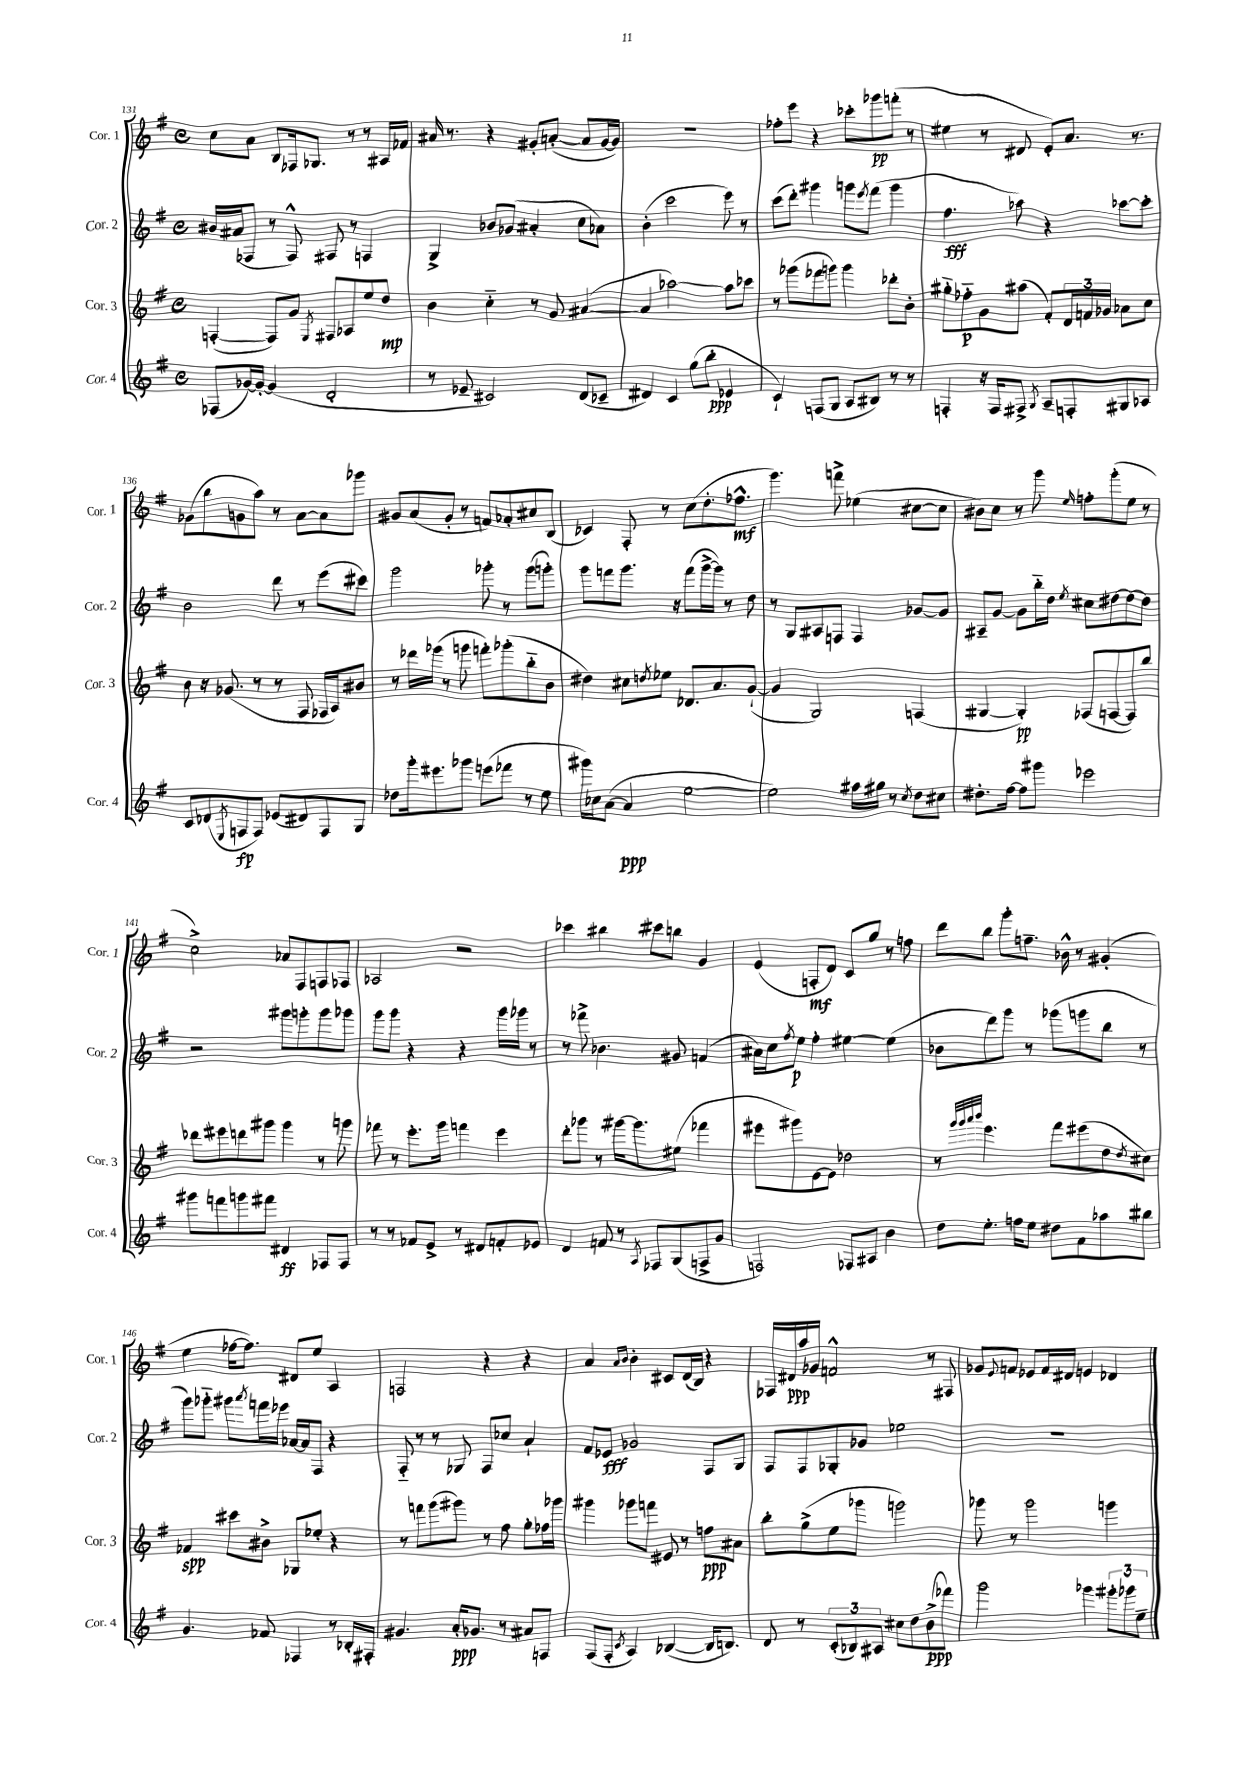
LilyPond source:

<<
\new StaffGroup <<
\new Staff = "s0" \with { instrumentName = "Cor. 1" shortInstrumentName = "Cor. 1" } {
    \clef treble \key g \major \defaultTimeSignature \time 4/4
    c''8 a'8 b8 fes16 ges8. r8 r8 ais16 fes'16 |
    ais'16 r8. r4 gis'8-. a'8~-.( a'8 gis'16~ gis'16) |
    R1 |
    fes''8-. e'''8 r4 ces'''8-. ges'''8\pp f'''8-.( r8 |
    eis''4 r8 dis'8 e'8-.) a'8. r8. |
    ges'8( b''8 g'8 a''8) r8 a'8~ a'8 ges'''8 |
    gis'8 a'8( gis'8-. r8 f'8) aes'8-. cis''8 b8( |
    ces'4) fis8-. r8 c''8( d''8.-. fes''8.-^\mf |
    g'''4.) f'''8-> ees''4( cis''8~ cis''8 |
    bis'8) c''8 r8 g'''8 \grace { e''16 } f''8-. g'''8-.( e''8 r8 |
    c''2->) aes'8 fis8 f8 fes8 |
    aes2 r2 |
    ces'''4 bis''4 cis'''8 b''8 g'4 |
    e'4( f8-.\mf d'8) c'8 g''8 r8 f''8 |
    d'''8 b''8 g'''8-. f''8.-- bes'16-^ r8 gis'4-.( |
    e''4 fes''16~ fes''8.) dis'8 e''8 a4 |
    f2 r4 r4 |
    a'4 \grace { a'16 b'16 } b'4-. cis'8 d'16( b16) r4 |
    fes16 dis'16\ppp a''16 ges'16 f'2-^ r8 fis8 |
    ges'8 \appoggiatura { e'8 } f'8 ees'8 f'16 dis'16 e'4 des'4 \bar "|." |
}
\new Staff = "s1" \with { instrumentName = "Cor. 2" shortInstrumentName = "Cor. 2" } {
    \clef treble \key g \major \defaultTimeSignature \time 4/4
    bis'16 ais'16( fes8 r8 fes8-^) fis8 r8 f4 |
    g4-> bes'8 ges'8( ais'4-. c''8 aes'8) |
    b'4-.( c'''2 e'''8) r8 |
    c'''8( d'''8-.) gis'''4 g'''8 \acciaccatura { e'''8 } fis'''8( g'''4 |
    fis''4.\fff aes''8) r4 ces'''8~ ces'''8-. |
    b'2 d'''8 r8 e'''8( cis'''8) |
    g'''2 ges'''8-. r8 ges'''8( g'''8-.) |
    g'''8 f'''8 g'''8. r16 f'''8( g'''16~-> g'''16) r8 d''8 |
    r8 g8 ais8 f8 f4 ges'8~ ges'8 |
    ais8-- g'8~ g'8 b''16-_ d''16 \acciaccatura { e''8 } cis''8 dis''8~ dis''8~ dis''8 |
    r2 gis'''8 g'''8-. g'''8 ges'''8 |
    g'''8 g'''8 r4 r4 g'''16 ges'''16 r8 |
    r8 fes'''8-> bes'4. gis'8 f'4( |
    ais'16) c''16 \acciaccatura { fis''8 } e''8\p fis''4-. eis''4~ eis''4( |
    bes'8 d'''8) g'''8 r8 ges'''8( g'''8 b''8 r8 |
    g'''8) ges'''8-_ gis'''8 \acciaccatura { a'''8 } f'''16 ees'''16 aes'16~ aes'16 fis8 r4 |
    fis8-_ r8 r8 ges8 fis8 ces''8 a'4-! |
    fis'8 ees'8\fff ges'2 fis8 g8 |
    fis8 fis8 ges8-. ges'8 ees''2 |
    R1 \bar "|." |
}
\new Staff = "s2" \with { instrumentName = "Cor. 3" shortInstrumentName = "Cor. 3" } {
    \clef treble \key g \major \defaultTimeSignature \time 4/4
    f4~-.( f8) g'8 \acciaccatura { e8 } fis8 aes8 e''8 d''8\mp |
    b'4 c''4-_ r8 g'8 ais'4~( |
    ais'4 aes''2~) aes''8 ces'''8 |
    r8 ges'''8( fes'''8 g'''8) g'''4 des'''8-. b'8-. |
    gis''8-_ fes''8-_\p g'8 ais''8( fis'8-.) \tuplet 3/2 { d'16 f'16 ges'16 } aes'8 c''8 |
    b'8 r16 ges'8.( r8 r8 fis8 fes16 a16) bis'8 |
    r8 des'''16 ges'''16( r8 g'''8 f'''8-.) ges'''8-.( b''8-_ b'8 |
    dis''4) cis''8 \acciaccatura { d''8 } ees''8 des'8. a'8. g'8~-!( |
    g'4 g2) f4( |
    gis4~ gis4-.\pp) fes8( f8~ f8) b''8 |
    des'''8 eis'''8 d'''8 gis'''8 gis'''4 r8 g'''8 |
    fes'''8 r8 e'''8.-. g'''16 f'''4 e'''4 |
    d'''8-. ges'''8 r8 gis'''16~ gis'''8. eis''8( fes'''4 |
    eis'''8 gis'''8) e'8~ e'8 des''2 |
    r8 \grace { g'''32 g'''32 a'''32 b'''32 } e'''4. fis'''8 eis'''8( d''8 \acciaccatura { d''8 } cis''8) |
    fes'4\spp cis'''8 bis'8-> ges8 ees''8-. r4 |
    r8 f'''8 g'''8( gis'''8) r8 fis''8 g''8-. fes''16 ges'''16 |
    gis'''4 ges'''8 f'''8 eis'8 r8 f''8\ppp ais'8 |
    b''8-. g''8->( e''8 ges'''8 g'''2) |
    ges'''8 r8 ges'''2 g'''4 \bar "|." |
}
\new Staff = "s3" \with { instrumentName = "Cor. 4" shortInstrumentName = "Cor. 4" } {
    \clef treble \key g \major \defaultTimeSignature \time 4/4
    fes8( ges'16~) ges'16~-. ges'4( d'2-. |
    r8 ees'8-- cis'2) d'8( ces'8-- |
    dis'4) c'4 g''8( b''8-.\ppp ees'4 |
    c'4-!) f8( g8 a8 bis8) r8 r8 |
    f4-. r16 f16 fis8-> \acciaccatura { g8 } a8-- f8-. gis8 aes8 |
    c'8 des'8( \acciaccatura { e8 } f8\fp f8) ees'8( dis'8) f8 g8 |
    des''8 g'''16-. eis'''8. ges'''8 e'''8( fes'''8 r8 e''8 |
    gis'''16) ces''16 a'8~( a'4\ppp e''2~ |
    e''2) ais''16 gis''16 r8 \acciaccatura { c''8 } d''8 cis''8 |
    dis''8.-. fis''16~ fis''8 gis'''8 ees'''2 |
    gis'''8 f'''8 g'''8 fis'''8 dis'4\ff fes8 fes8 |
    r8 r8 fes'8 e'8-> r8 dis'8 f'8-. ees'8 |
    d'4 f'8 r8 \acciaccatura { a8 } fes8 g8( f8-> g'8 |
    f2) fes8 ais8 b'4 |
    d''8 e''8.-. f''16 e''8 dis''8 fis'8 aes''8 bis''8 |
    g'4. fes'8 fes4 r8 bes16-. fis16-. |
    gis'4. a'16-.\ppp ges'8. r8 ais'8 f8 |
    fis8( fis8-. \acciaccatura { c'8 } a4) bes4~( bes16 b8.) |
    d'8 r8 \tuplet 3/2 { c'8-.( bes8) ais8 } cis''8 d''8 b'8->\ppp( fes'''8) |
    g'''2 ges'''4 \tuplet 3/2 { gis'''8-. ges'''8 e''8-- } \bar "|." |
}
>>
>>
\layout { \context { \Score currentBarNumber = #131 } }
